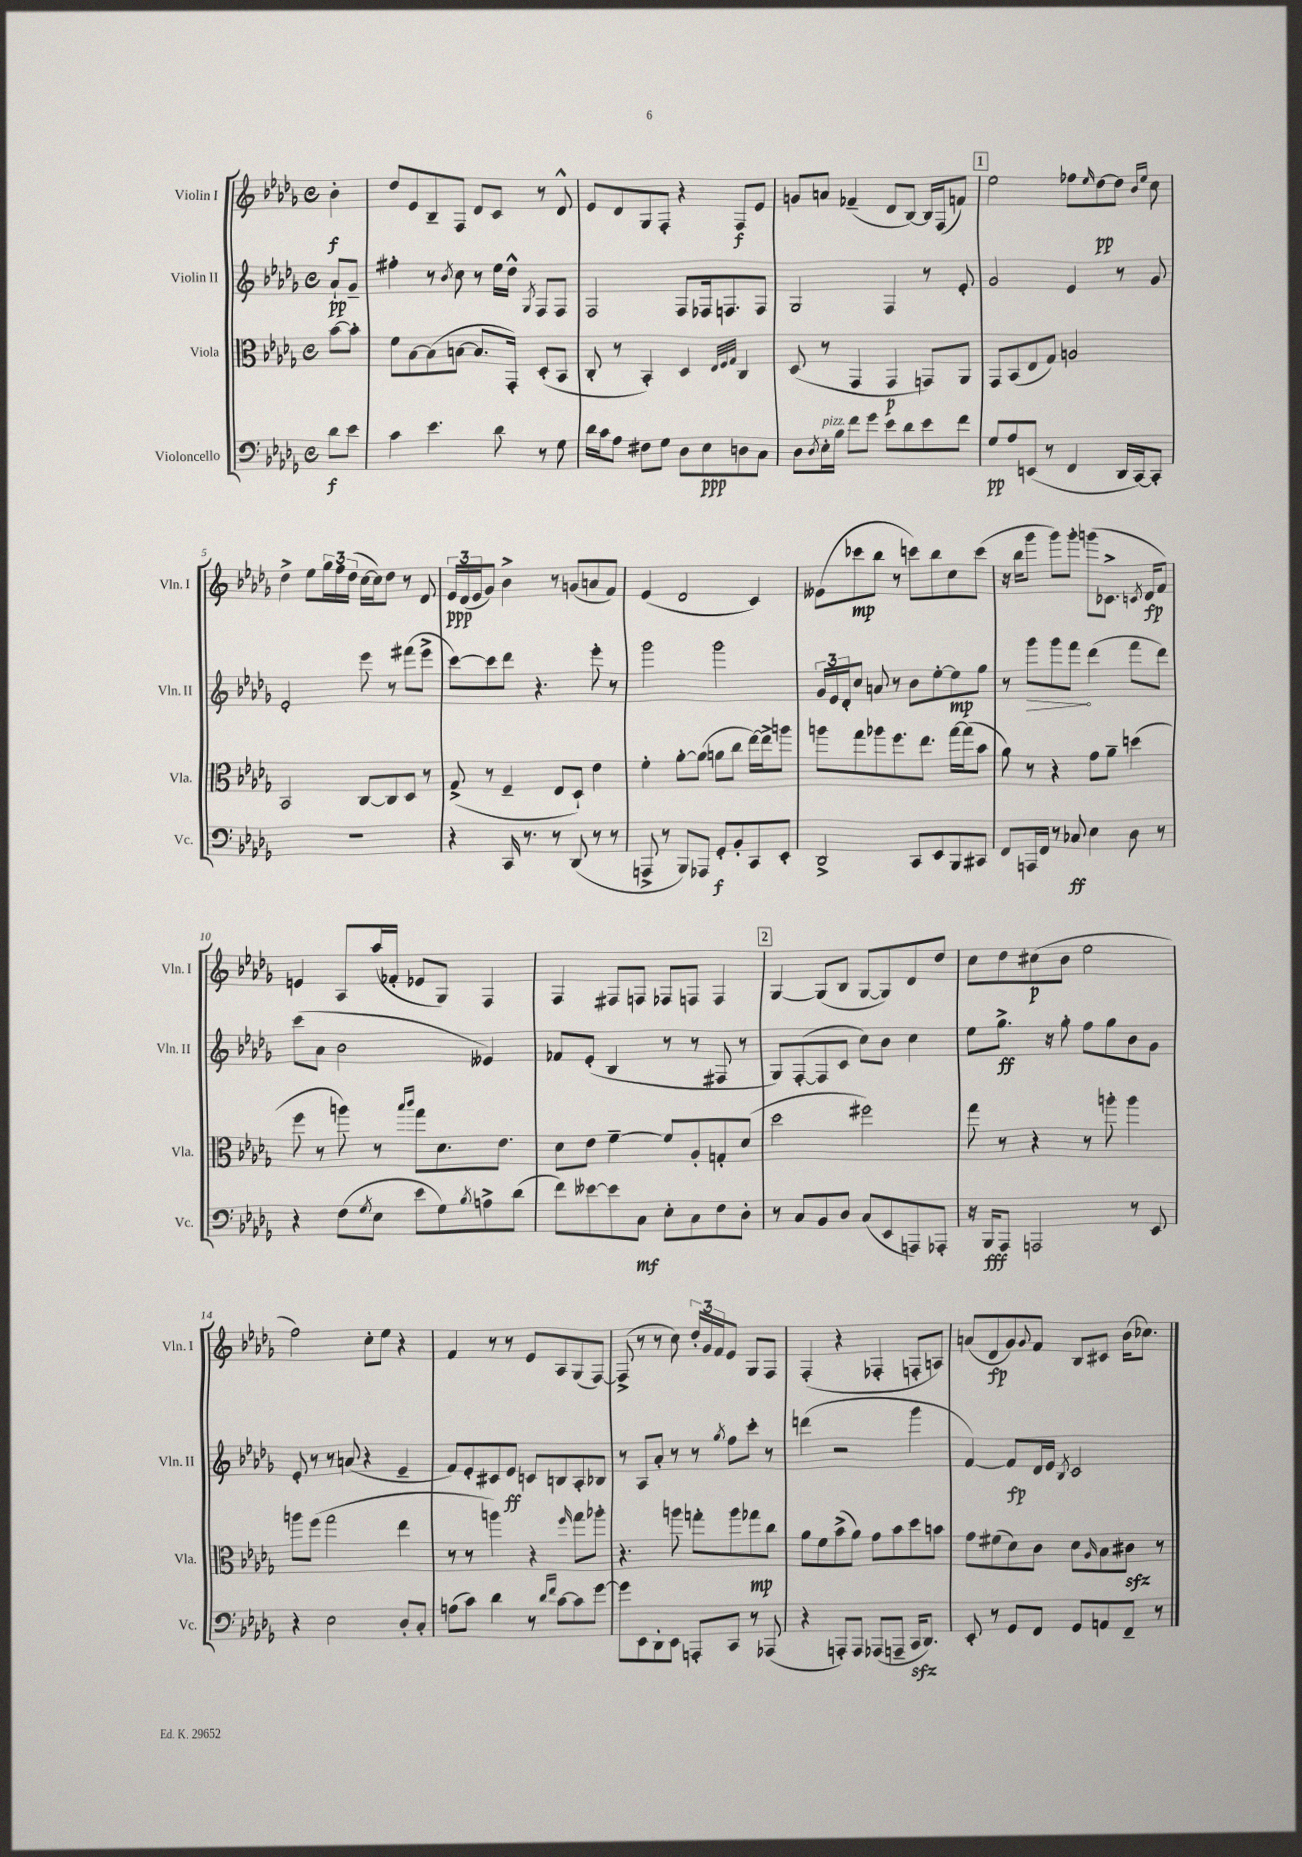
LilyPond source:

<<
\new StaffGroup <<
\new Staff = "s0" \with { instrumentName = "Violin I" shortInstrumentName = "Vln. I" } {
    \clef treble \key des \major \defaultTimeSignature \time 4/4 \partial 4
    bes'4-.\f |
    des''8 ees'8 bes8-- f8 des'8 c'8 r8 des'8-^ |
    ees'8 des'8 ges8 f8-. r4 f8\f ees'8 |
    g'8 a'8 fes'4--( des'8 bes8~) bes16 f16( f'8) |
    \mark \markup { \box "1" } ees''2 fes''8 \grace { ees''16 } des''8~\pp des''8 \grace { bes'16 ees''16 } c''8 |
    des''4-> ees''8 \tuplet 3/2 { ges''16 f''16 des''16( } c''16~ c''16) des''8 r8 des'8 |
    \tuplet 3/2 { ees'16\ppp des'16( ees'16 } ges'8) bes'4-> r8 g'8( a'8 f'8) |
    ees'4( des'2 c'4) |
    eeses'8( ces'''8\mp bes''8 r8 c'''8) bes''8 c''8 c'''8( |
    r16 bes''16 ges'''8 ges'''8) ges'''8-. g'''8( ces'8.-> \acciaccatura { c'8 } des'16\fp f'8) |
    e'4 aes8 aes''16( fes'16-. ees'8 ges8) f4 |
    f4 fis8 f8 fes8 f8 f4 |
    \mark \markup { \box "2" } ges4~ ges8( bes8 ges8~ ges8) des'8 des''8 |
    c''8 des''8 cis''8\p( bes'8 ees''2 |
    f''2) c''8-. ees''8 r4 |
    f'4 r8 r8 ees'8 aes8 ges8( f8~) |
    f8->( r8 r8 c''8) \tuplet 3/2 { des''16-. ges'16 f'16 } ees'8 ges8 f8 |
    f4-.( r4 fes4-. f8-. a8) |
    a'8( des'8\fp ges'8) \appoggiatura { ges'8 } f'8 bes8 cis'8 bes'16( ces''8.) \bar "|." |
}
\new Staff = "s1" \with { instrumentName = "Violin II" shortInstrumentName = "Vln. II" } {
    \clef treble \key des \major \defaultTimeSignature \time 4/4 \partial 4
    aes'8-!\pp ges'8-- |
    fis''4-. r8 \acciaccatura { bes'8 } c''8 r8 ees''16 des''16-^ \acciaccatura { ges8 } f8 f8 |
    f2 f8 fes16 f8. f8 |
    ges2 f4 r8 ees'8-. |
    \mark \markup { \box "1" } ges'2 ees'4 r8 ges'8 |
    ees'2-. ees'''8 r8 fis'''8( ees'''8-> |
    c'''8~) c'''8 des'''8 r4. ees'''8-. r8 |
    ges'''2 ges'''2 |
    \tuplet 3/2 { ges'16 ees'16 des'16-. } c''8 a'8 r8 bes'8 ees''8~-. ees''8\mp ges''8 |
    r8 \once \override Hairpin.circled-tip = ##t ges'''8\> ges'''8 f'''8\! des'''4( f'''8 des'''8) |
    c'''8( aes'8 bes'2 eeses'4) |
    fes'8 ees'8-.( bes4 r8 r8 fis8 r8 |
    \mark \markup { \box "2" } ges8) f8~-.( f8 c'8 c''8) bes'8 c''4 |
    ees''8 ges''8.->\ff r16 ges''8-. f''8 ges''8 bes'8 ges'8 |
    ees'8-. r8 r8 a'8( r4 ees'4-- |
    f'8) ees'8-. cis'8 ees'8\ff c'8 b8 aes8-. bes8 |
    r8 aes8 aes'8-. r8 r8 \acciaccatura { ges''8 } f''8 c'''8-. r8 |
    d'''4( r2 ges'''4 |
    f'4~) f'8\fp des'16 ees'16 \acciaccatura { bes8 } c'2 \bar "|." |
}
\new Staff = "s2" \with { instrumentName = "Viola" shortInstrumentName = "Vla." } {
    \clef alto \key des \major \defaultTimeSignature \time 4/4 \partial 4
    bes'8~ bes'8-. |
    f'8 bes8~ bes8( b8~ b8. ges,16-.) des8-.( bes,8 |
    c8-. r8 bes,4-.) des4 \grace { ees32 f32 ges32 } c4 |
    des8( r8 ges,4 ges,4\p g,8) aes,8 |
    \mark \markup { \box "1" } ges,8 bes,8( ees8 ges8) a2 |
    bes,2 c8~ c8 des8 r8 |
    ges8->( r8 f4-- ees8 des8-!) ees'4 |
    f'4-. aes'8~-. aes'8( a'8 c''8 ees''16~) ees''16-> a''8 |
    a''8 ges''8 aes''8 f''8. ees''8. ges''16~ ges''16( bes'8 |
    aes'8) r8 r4 ges'8 aes'8-- d''4( |
    f''8 r8 a''8) r8 \grace { bes''16 c'''16 } ges''8 des'8. ees'8. |
    des'8 ees'8 f'4~-- f'8 aes8-. g8-. des'8( |
    \mark \markup { \box "2" } des''2 fis''2) |
    ges''8 r8 r4 r8 a''8-. a''4 |
    a''8 f''8( ges''2 ees''4 |
    r8 r8 a''4) r4 \grace { f''16 } ges''8 aes''8-. |
    r4. a''8 g''8-. a''8 ges''8\mp c''8 |
    aes'8 f'8 bes'8->( aes'8) ges'8 bes'8 des''8 b'8 |
    ges'8 fis'8( des'8) c'8 des'8 \grace { aes16 } bes8 cis'8\sfz r8 \bar "|." |
}
\new Staff = "s3" \with { instrumentName = "Violoncello" shortInstrumentName = "Vc." } {
    \clef bass \key des \major \defaultTimeSignature \time 4/4 \partial 4
    des'8\f ees'8 |
    c'4 ees'4. des'8 r8 ges8 |
    des'16 c'16 aes8 fis8 ges8 des8 ees8\ppp d8 c8 |
    des8 \acciaccatura { des8 } ees16-.^\markup { \italic "pizz." } bes16 f'8 ges'8 ees'8 des'8 ees'8 f'8 |
    \mark \markup { \box "1" } ges8\pp aes8 e,8( r8 f,4 des,16 c,16~) c,8-. |
    R1 |
    r4 c,16 r8. r8 des,8( r8 r8 |
    a,,8-> r8 bes,,8) aes,,8 ges,8-.\f bes,8-. c,8 ees,8-. |
    des,2-> c,8 ees,8 bes,,8 cis,8 |
    f,8 a,,16 f,16 r8 ces8\ff ees4 des8 r8 |
    r4 f8( \acciaccatura { ges8 } ees8 ees'8 ges8) \acciaccatura { bes8 } a8-> des'8( |
    f'8) eeses'8~ eeses'8 c8\mf ees8-. c8 f8 des8-. |
    \mark \markup { \box "2" } r8 c8 bes,8 des8 c8( ees,8 a,,8) aes,,8-. |
    r16 bes,,16\fff aes,,8 a,,2 r8 ees,8 |
    r4 ees2 des8-. c8-. |
    a8( c'8) des'4 r8 \grace { des'16 f'16 } c'8~ c'8 ges'8~ |
    ges'8 ees,8 des,8-. ees,8 a,,8-. c,8 r8 aes,,8( |
    r4 a,,8-.) a,,8 aes,,8( a,,8-- c,16\sfz des,8.) |
    ees,8-. r8 ges,8 f,8 ges,8 a,8 f,8-- r8 \bar "|." |
}
>>
>>
